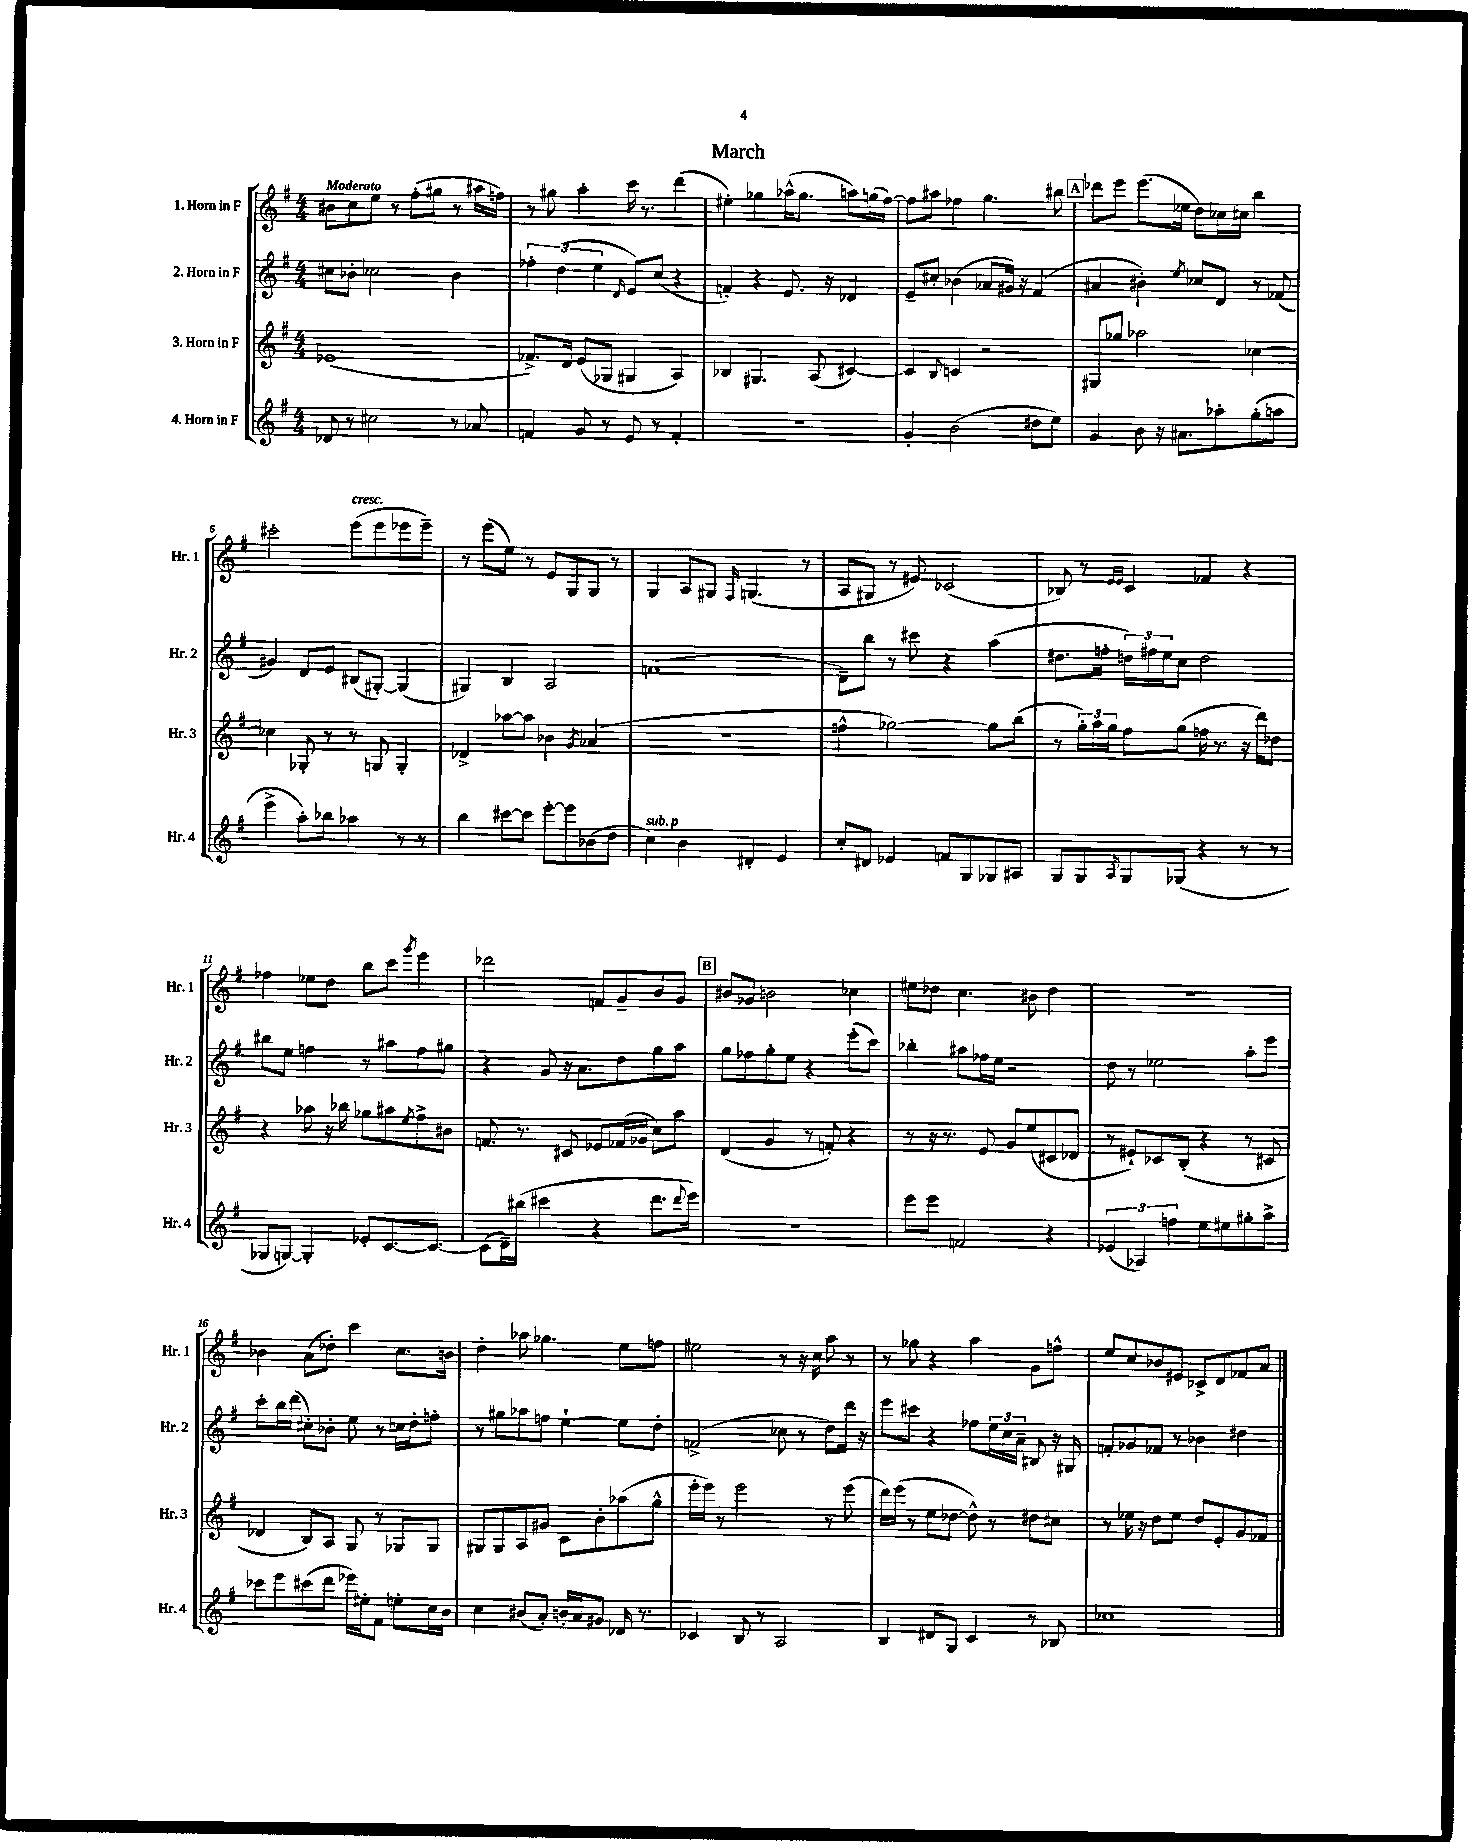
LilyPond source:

\header { title = "March" }
<<
\new StaffGroup <<
\new Staff = "s0" \with { instrumentName = "1. Horn in F" shortInstrumentName = "Hr. 1" } {
    \clef treble \key g \major \numericTimeSignature \time 4/4 \tempo "Moderato"
    bis'8 c''8 e''8 r8 fis''8-.( gis''8 r8 ais''16 f''16) |
    r8 gis''8 a''4-. c'''16 r8. d'''4( |
    eis''4-.) ges''4 aes''16-^( ges''8. a''8) g''16( fis''16~) |
    fis''8 ais''8 fes''4 g''4. bis''8 |
    \mark \markup { \box "A" } des'''8 e'''8 e'''8.( ees''16 d''8) ces''16 cis''16 b''4 |
    cis'''2-. e'''8^\markup { \italic "cresc." }( e'''8 ees'''8 ees'''8--) |
    r8 e'''8( e''8) r8 e'8 g8 g8 r8 |
    g4 a8 gis8 \grace { fis16 } g4.( r8 |
    a8 gis8 r8 eis'8) ces'2( |
    bes8) r8 \grace { e'16 e'16 } c'4 fes'4 r4 |
    fes''4 ees''8 d''8 b''8 c'''8 \acciaccatura { g'''8 } e'''4 |
    des'''2 f'8 g'8-- b'8 g'8 |
    \mark \markup { \box "B" } bis'8 ges'8 b'2 ces''4 |
    eis''8 des''8 c''4. bis'8 des''4 |
    R1 |
    bes'4 a'8( des''8-.) c'''4 c''8. b'16 |
    d''4-. aes''8 ges''4. e''8 f''8 |
    eis''2 r8 r16 c''16 a''8 r8 |
    r8 ges''8 r4 a''4 g'8 f''8-^ |
    e''8 c''8 bes'8 eis'8 ces'8-> d'8 fes'8 a'8 \bar "|." |
}
\new Staff = "s1" \with { instrumentName = "2. Horn in F" shortInstrumentName = "Hr. 2" } {
    \clef treble \key g \major \numericTimeSignature \time 4/4
    cis''8 bes'8-. ces''2 bes'4 |
    \tuplet 3/2 { fes''4-. d''4( e''4 } \grace { d'16 } e'8) c''8( r4 |
    f'4-.) r4 e'8. r16 des'4 |
    e'8-- cis''8-. bes'4( aes'8 gis'16) r16 fis'4( |
    \mark \markup { \box "A" } ais'4 bis'4-.) \acciaccatura { e''8 } ces''8 d'8 r8 fes'8( |
    gis'4) d'8 e'8 bis8( gis8~-.) gis4( |
    gis4) b4 a2 |
    f'1( |
    d'8--) b''8 r8 cis'''8 r4 a''4( |
    dis''8. f''16-. \tuplet 3/2 { d''16) fis''16 e''16 } c''8 d''2 |
    bis''8 e''8 f''4 r8 ais''8 f''8 gis''8 |
    r4 g'8 r16 a'8. d''8 g''8 a''8 |
    \mark \markup { \box "B" } g''8 fes''8 g''8-. e''8 r4 e'''8-.( c'''8) |
    bes''4-. ais''8 fes''16 e''16 r2 |
    d''8 r8 ees''2 a''8-. e'''8 |
    c'''8-. b''16 d'''16( cis''8-.) bes'8-. e''8 r8 c''16 d''16-. f''8-. |
    r8 gis''8 aes''8 f''8 e''4~-! e''8 d''8-. |
    f'2->( ces''8 r8 d''8) d'''16 r16 |
    e'''8 cis'''8 r4 fes''8 \tuplet 3/2 { e''16 c''16 a'16-- } bis8 r16 gis16 |
    f'8-. ges'8 fes'8 r8 bes'4 dis''4 \bar "|." |
}
\new Staff = "s2" \with { instrumentName = "3. Horn in F" shortInstrumentName = "Hr. 3" } {
    \clef treble \key g \major \numericTimeSignature \time 4/4
    ees'1( |
    fes'8.->) d'16 e'8( ges8 gis4 a4) |
    bes4 gis4. a8( cis'4~) |
    cis'4 \appoggiatura { b8 } c'4 r2 |
    \mark \markup { \box "A" } gis8 ges''8 aes''2 ces''4~ |
    ces''4 ges8-. r8 r8 g8 g4-. |
    des'4-> aes''8~ aes''8 bes'4 \acciaccatura { g'8 } aes'4( |
    R1 |
    f''4-^ ges''2~) ges''8 b''8( |
    r8 \tuplet 3/2 { g''16-.) a''16 g''16 } fis''8 g''8( f''16 r8. r16 d'''16) des''8 |
    r4 aes''8 r16 bes''16 ges''8 ais''8 \acciaccatura { e''8 } fis''8-> bis'8 |
    f'8. r8. cis'8 ees'8 fes'16( ges'16 c''8) a''8 |
    \mark \markup { \box "B" } d'4( g'4 r8 f'8-.) r4 |
    r8 r16 r8. e'8 g'8 e''8( cis'8 des'8 |
    r8 eis'8-!) ces'8 b8-.( r4 r8 cis'8 |
    des'4 b8) a8 g8 r8 ges8 ges8 |
    gis8 gis8 a8 gis'8 c'8 b'8-. aes''8( g''8-^ |
    e'''16-. e'''16) r8 e'''2 r8 e'''8( |
    d'''16) e'''16( r8 e''8 des''8~ des''8-^) r8 dis''8 cis''8 |
    r8 ees''16 r16 d''8 ees''8 d''8 e'8-. g'8 fes'8 \bar "|." |
}
\new Staff = "s3" \with { instrumentName = "4. Horn in F" shortInstrumentName = "Hr. 4" } {
    \clef treble \key g \major \numericTimeSignature \time 4/4
    des'8 r8 cis''2 r8 aes'8 |
    f'4 g'8 r8 e'8 r8 f'4-. |
    r1 |
    g'4-. b'2( dis''8 e''8) |
    \mark \markup { \box "A" } g'4 b'8 r16 ais'8. aes''8-. g''8-.( a''8 |
    e'''4-> a''8-.) bes''8 aes''4 r8 r8 |
    b''4 cis'''8~ cis'''8 e'''8~-. e'''8 bes'8( d''8 |
    c''4^\markup { \italic "sub. p" }) b'4 dis'4-. e'4 |
    c''8-. dis'8 ees'4 f'8 g8 ges8 ais8 |
    g8 g8 \acciaccatura { a8 } g8 ges8( r4 r8 r8 |
    ges8 g8~) g4-. ees'8-. c'8.~ c'8.~ |
    c'8( d'16--) bis''16( cis'''4 r4 d'''8. \appoggiatura { d'''8 } e'''16) |
    \mark \markup { \box "B" } R1 |
    e'''8 e'''8 f'2 r4 |
    \tuplet 3/2 { ees'4( aes4) f''4 } e''8 eis''8 gis''8-. a''8-> |
    ces'''8 e'''8 cis'''8( d'''8 ees'''16) eis''16-. fis'8 e''8-. c''16 b'16 |
    c''4 bis'8( a'8-.) b'16-. a'16 gis'8 des'16 r8. |
    ces'4 b8 r8 a2 |
    b4 dis'8 g8 c'4 r8 bes8 |
    ces''1 \bar "|." |
}
>>
>>
